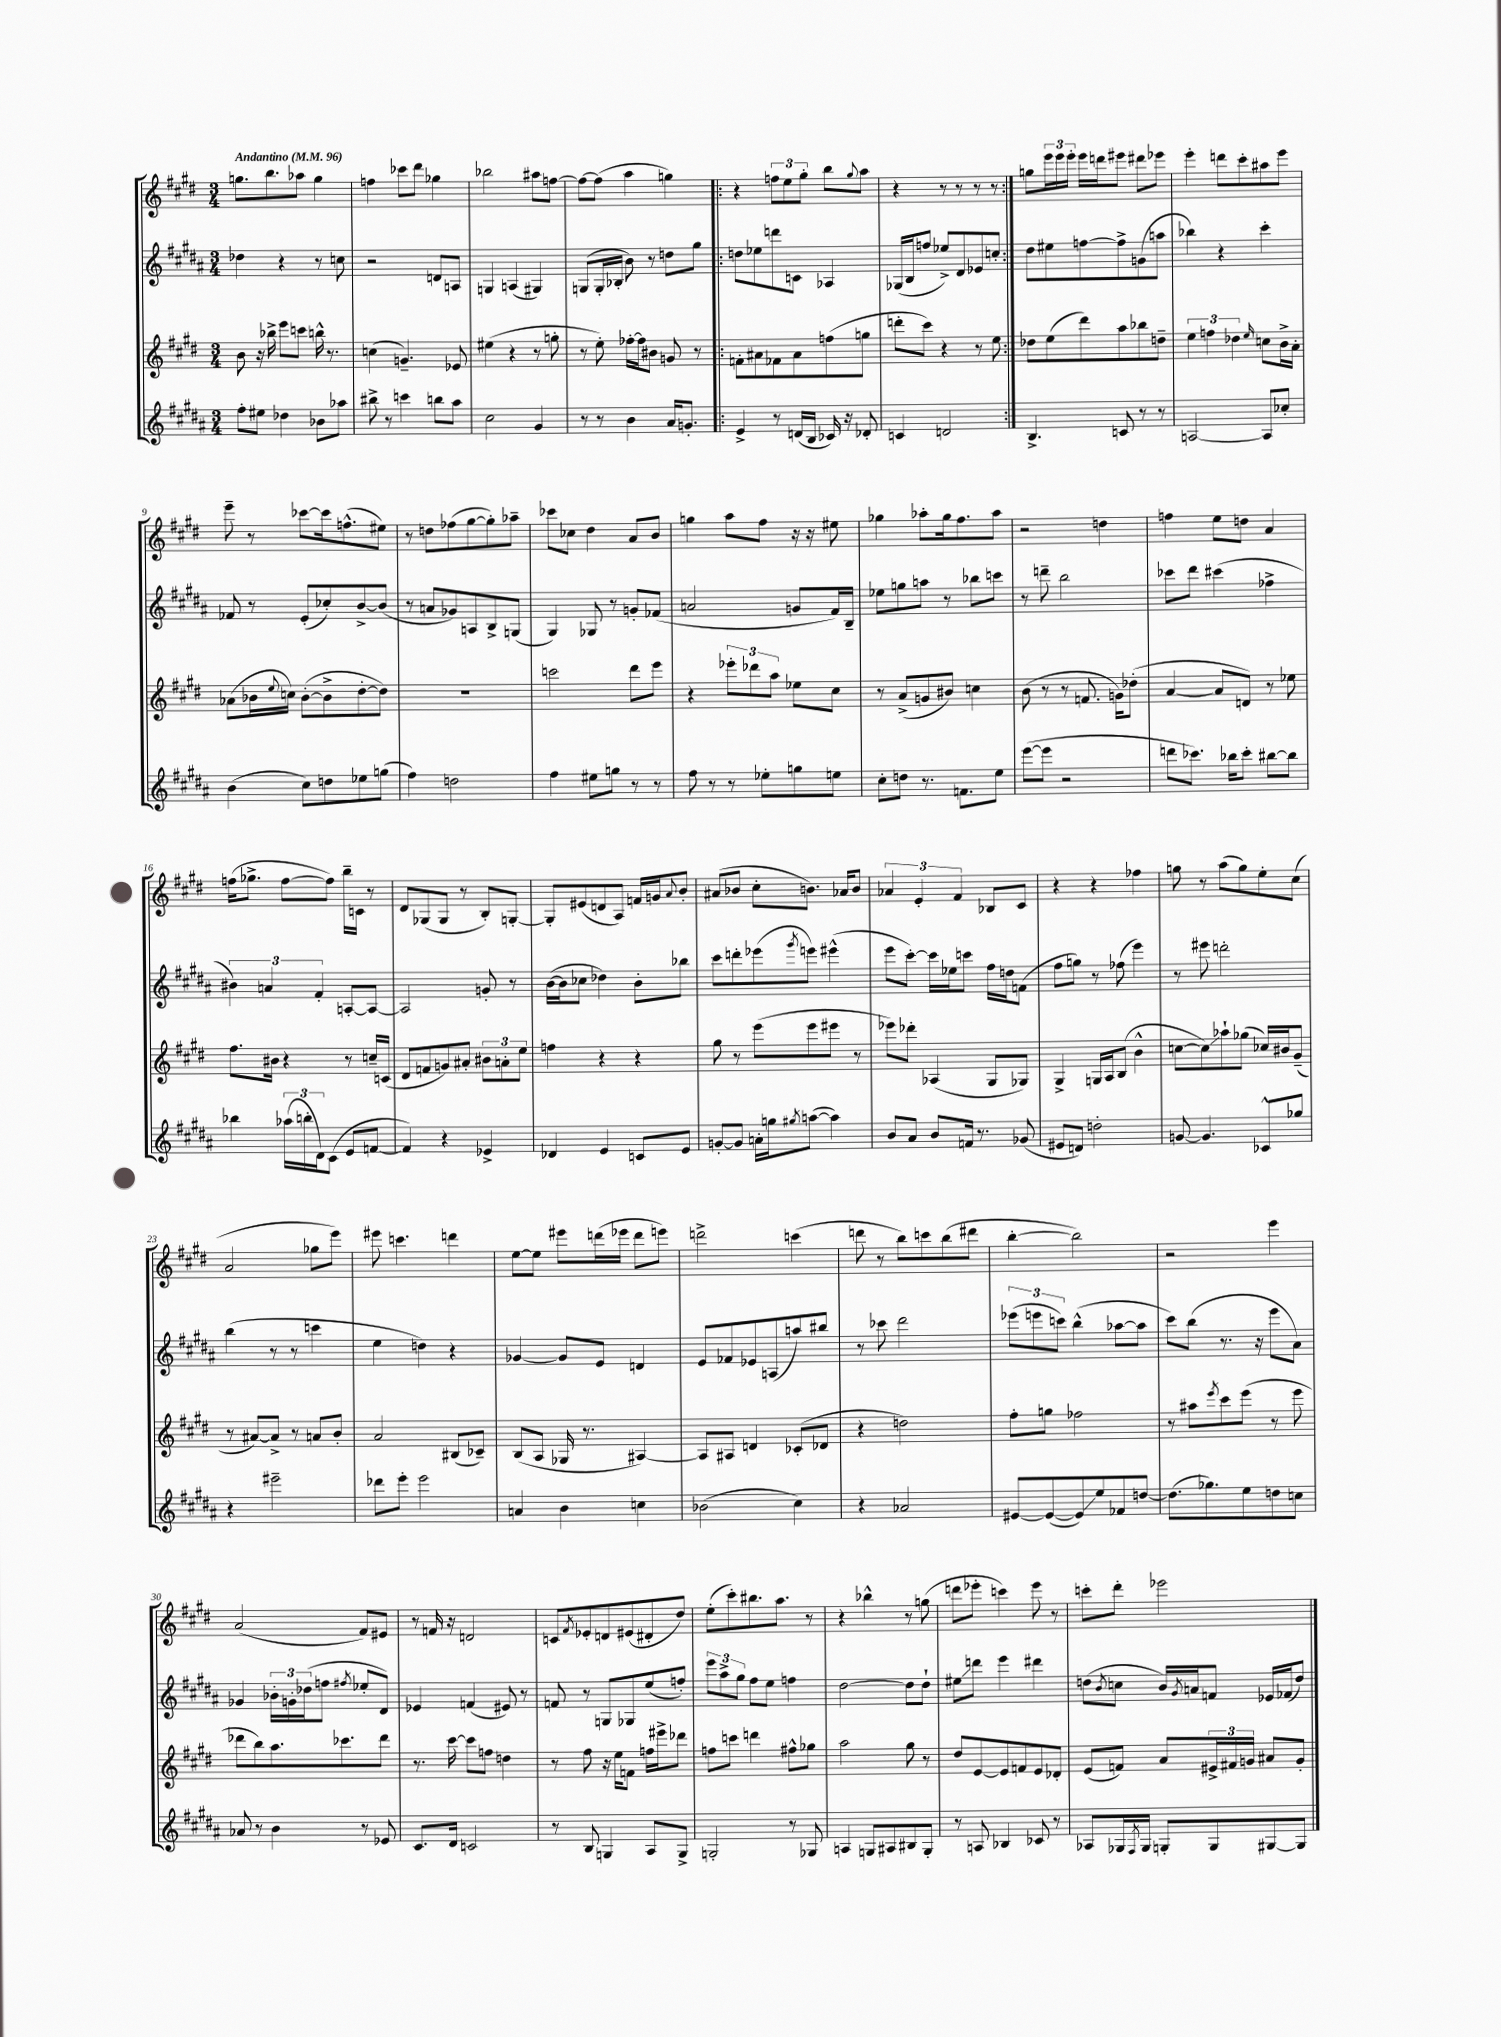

**kern	**kern	**kern	**kern
*staff4	*staff3	*staff2	*staff1
*clefG2	*clefG2	*clefG2	*clefG2
*k[f#c#g#d#a#]	*k[f#c#g#d#]	*k[f#c#g#d#a#]	*k[f#c#g#d#]
*M3/4	*M3/4	*M3/4	*M3/4
*MM96	*MM96	*MM96	*MM96
8ff#'	8b	4dd-	8.gg
8ee#	16r	.	.
.	16bb-^	.	8.bb
4dd-	8eee	4r	.
.	8ccc	.	8aa-
8b-	16bb^^	8r	4gg
.	8.r	.	.
8aa-	.	8cc	.
=	=	=	=
8bb#^	(4cc	2r	4ff
8r	.	.	.
4ccc	4.g~)	.	8ccc-
.	.	.	8ddd#
8bb	.	8d	4gg-
8aa#	8e-	8A	.
=	=	=	=
2cc#	(4ee#	4G	2bb-
.	4r	(4A	.
4g#	8r	4G#)	8aa#
.	8gg'	.	[8ff
=	=	=	=
8r	8r	(8G	8ff_
8r	8ee')	16G'	(8ff]
.	.	16B-'	.
4b	[16ff-'	8b)	4aa
.	16ff-]	.	.
.	8b#	8r	.
16a#	8g	8dd	4gg)
8.g'	.	.	.
.	8r	8gg#	.
=!|:	=!|:	=!|:	=!|:
4e^	8f'	8dd	4r
.	8a#	8ee-	.
8r	8f-	8ddd	12ff
.	.	.	12ee
(16d	8a#	8c	.
.	.	.	12gg#'
16B	.	.	.
16c-)	(8ff	4A-	8bb
16r	.	.	.
.	.	.	8qqgg#
8d-'	8gg	.	8aa
=	=	=	=
4c	8ddd'	(16G-	4r
.	.	16B	.
.	8ccc#)	8ff	.
2d	4r	8ee-^)	8r
.	.	8d#	8r
.	8r	8e-	8r
.	8ee	8cc'	8r
=:|!	=:|!	=:|!	=:|!
4.B^	8dd-	8dd#	8gg
.	(8ee	8ee#	24eee
.	.	.	24eee
.	.	.	24eee'
.	8ddd#)	[8ff	16eee
.	.	.	16ddd
8c	8aa	8ff^]	8eee#
8r	8bb-	(8g	8ddd#
8r	8dd~	8aa	8eee-
=	=	=	=
[2A	6ee	4bb-)	4eee'
.	6ff	.	.
.	.	4r	8ddd
.	6dd-	.	.
.	.	.	8ccc#'
.	16qqee	.	.
8A]	8cc	4ccc#'	8aa#
8cc-'	16b^	.	8eee
.	16a'	.	.
=	=	=	=
(4b	(8a-	8f-	8eee~
.	16b-	8r	8r
.	8qqee	.	.
.	16cc)	.	.
8cc#)	([8b-'	(8e'	[8ccc-
8dd	8b-^]	8cc-')	16ccc-]
.	.	.	(8.ff^^
8ee-	[8dd#'	[8b^	.
(8gg	8dd#])	(8b]	8ee#)
=	=	=	=
4ff#)	2.r	8r	8r
.	.	8a	8dd
2dd	.	8g-)	(8ff-
.	.	8A	[8gg#
.	.	8B^	8gg#'])
.	.	(8G	8aa-~
=	=	=	=
4ff#	2ccc	4G#)	8ccc-
.	.	.	8cc-
8ee#	.	8G-	4dd#
8gg	.	8r	.
8r	8ddd#	8g'	8a
8r	8eee	(8f-	8b
=	=	=	=
8ff#	4r	2a	4gg
8r	.	.	.
8r	12eee-'	.	8aa
.	12ddd-	.	.
8ee-'	.	.	8ff#
.	12aa	.	.
8gg	8ee-	8g	16r
.	.	.	16r
8ee	8cc#	16f#)	8ee#
.	.	16B~	.
=	=	=	=
8cc#'	8r	8ee-	4gg-
8dd	(8a^	8gg	.
8.r	8g	8aa	8aa-'
.	8b#)	8r	16gg-
8.f	.	.	8.ff#
.	4cc	8bb-	.
8ee	.	8ccc	8aa-
=	=	=	=
([8eee	(8b	8r	2r
8eee]	8r	8ddd~	.
2r	8r	2bb	.
.	8.f	.	.
.	.	.	4dd
.	16g)	.	.
.	(8dd-'	.	.
=	=	=	=
8ddd	[4a	8ccc-	4ff
8.ccc-)	.	8ddd#	.
.	8a]	(4ccc#	8ee
16bb-	.	.	.
8ccc-'	8d)	.	8dd
[8bb#	8r	4ff-^	4a
8bb#]	8ee-	.	.
=	=	=	=
4bb-	8.ff#	6b#)	(16ff
.	.	.	8.gg-^
.	.	6a	.
.	16b#	.	.
(24aa-	4r	.	[8ff
24bb'	.	.	.
24d#)	.	6f#'	.
(8c#	.	.	8ff])
8e	8r	[8A'	16bb~
.	.	.	16c
[8f	16cc~	8A_	8r
.	(16c	.	.
=	=	=	=
4f])	8d#	2A]	8d#
.	8f	.	(8G-
4r	8g)	.	8G-
.	8a#'	.	8r
4e-^	12b#	8g'	8B')
.	12a'	.	.
.	.	8r	[8G'
.	12ee	.	.
=	=	=	=
4d-	4ff	([16b	8G']
.	.	16b]	.
.	.	8cc-	(8e#
4e	4r	4dd-)	8d
.	.	.	8A)
8c	4r	8b'	16f
.	.	.	16g
.	.	.	8qqa
8e	.	8bb-	8b'
=	=	=	=
[8g'	8gg#	8ccc#	(8a#
8g]	8r	8ddd'	8b-
16a'	(8eee	(8eee-	8cc#'
16gg	.	.	.
8qgg#	.	8qggg#	.
([8aa	8eee	8eee)	8.b)
4aa])	8eee#	(4eee#^^	.
.	.	.	16a-
.	8r	.	8b
=	=	=	=
8b	8eee-)	8eee	6a-
8a#	8ddd-'	[8ccc#')	.
.	.	.	6e'
8b	(4A-	16ccc#]	.
.	.	16ee-	.
.	.	.	6f#
16f	.	8ccc	.
8.r	.	.	.
.	8G#	16ff#	8B-
.	.	16dd	.
(8g-	8G-)	(8f	8c#
=	=	=	=
8e#	4G#^	8ff#	4r
8d)	.	8gg)	.
2dd'	16G	8r	4r
.	16A	.	.
.	(8B	(8ff-	.
.	4b^^	4eee)	4ff-
=	=	=	=
[8g	[8cc	8r	8gg
4.g]	8cc])	8eee#	8r
.	8aa-`	2ddd'	(8aa
.	(8gg-	.	8gg)
8c-^^	16cc-)	.	8ee'
.	16b#	.	.
8gg-	(8g#~	.	(8cc#
=	=	=	=
4r	8r	(4bb	2a
.	[8a#)	.	.
2eee#~	8a#^]	8r	.
.	8r	8r	.
.	8a	4ccc	8gg-
.	8b'	.	8eee)
=	=	=	=
8ddd-	2a	4ee	8eee#
8eee'	.	.	4.ccc
2eee	.	4dd)	.
.	(8B#	4r	4ddd
.	8c-~)	.	.
=	=	=	=
4a	(8B	[4g-	[8ee
.	8A	.	8ee]
4b	16G-	8g-]	8eee#
.	8.r	.	.
.	.	8e	(16ddd
.	.	.	16eee-
4cc	[4A#)	4d	8ddd
.	.	.	8eee)
=	=	=	=
(2b-	8A#]	8e	2ddd^
.	8A#	8f-	.
.	4d	8e-	.
.	.	(8A	.
4cc#)	(8c-'	8aa)	(4ccc
.	8d-	8bb#	.
=	=	=	=
4r	4r	8r	8ddd
.	.	8ccc-	8r
2a-	2dd)	2ddd#	8bb)
.	.	.	8ccc
.	.	.	(8bb
.	.	.	8ddd#
=	=	=	=
[8e#	8ff#'	(12eee-	[4bb'
.	.	12eee	.
(8e#_	8gg	.	.
.	.	12ccc)	.
8e#])	2ff-	(4bb^^	2bb])
8ee	.	.	.
8f-	.	[8aa-	.
[8dd	.	8aa-]	.
=	=	=	=
(8.dd]	8r	8ccc#)	2r
.	8aa#	(8bb	.
8.gg-)	.	.	.
.	8qeee	.	.
.	8ccc#	8.r	.
8ee	(8eee	.	.
.	.	16r	.
8dd	8r	8eee	4eee
8cc	8eee	8a#)	.
=	=	=	=
8a-	8ddd-	4g-	(2a
8r	8bb)	.	.
4b	8.aa	24b-'	.
.	.	24g'	.
.	.	(24dd-	.
.	.	8ff	.
.	8.ccc-	.	.
.	.	8qff#	.
8r	.	8ee-'	8f#)
8e-	8ddd-	8d#)	8e#
=	=	=	=
8.c#	8.r	4e-	8r
.	.	.	16f
16d#	[16ccc#	.	16r
2c	8ccc#]	(4f	2d
.	8ff	.	.
.	4dd	8e#)	.
.	.	8r	.
=	=	=	=
8r	8r	8f	8c
.	.	.	8qf#
8B	8ff#	8r	8e-'
4G	16r	8G	8d
.	16ee	.	.
.	8f	8G-	(8e#
8A#	16ff	(8ee	8d#'
.	16eee#^	.	.
8G^	8ddd-	8ff')	8dd#)
=	=	=	=
2G'	8ff	12eee	(8ee'
.	.	12aa#^	.
.	8ccc	.	8ccc#')
.	.	12gg#	.
.	4ddd	8ff#	8.bb#
.	.	8ee	.
.	.	.	8.aa
8r	8ff#^^	4ff	.
8G-	8gg-	.	8r
=	=	=	=
4A	2aa	[2dd#	4r
8G	.	.	4bb-^^
8A#	.	.	.
8B#	8gg#	8dd#]	8r
8G'	8r	8dd#`	(8gg
=	=	=	=
8r	8dd#	8ee#	8ddd
8A	[8e	8ddd	8eee-'
4B-	8e]	4eee	4ccc)
.	8f	.	.
8c-	8e	4ddd#	8eee-
8r	8d-'	.	8r
=	=	=	=
8A-	(8e	(8dd	8ccc'
.	.	8qb	.
16G-	8f)	8cc	8ddd#'
8qF#	.	.	.
16G-	.	.	.
8G'	8a	16b)	2eee-
.	.	8qg#	.
.	.	16a	.
8G	24e#^	8f	.
.	24f#	.	.
.	24g	.	.
[8G#	8a#	16e-	.
.	.	(16f-	.
8G#]	8g'	8dd)	.
==	==	==	==
*-	*-	*-	*-
